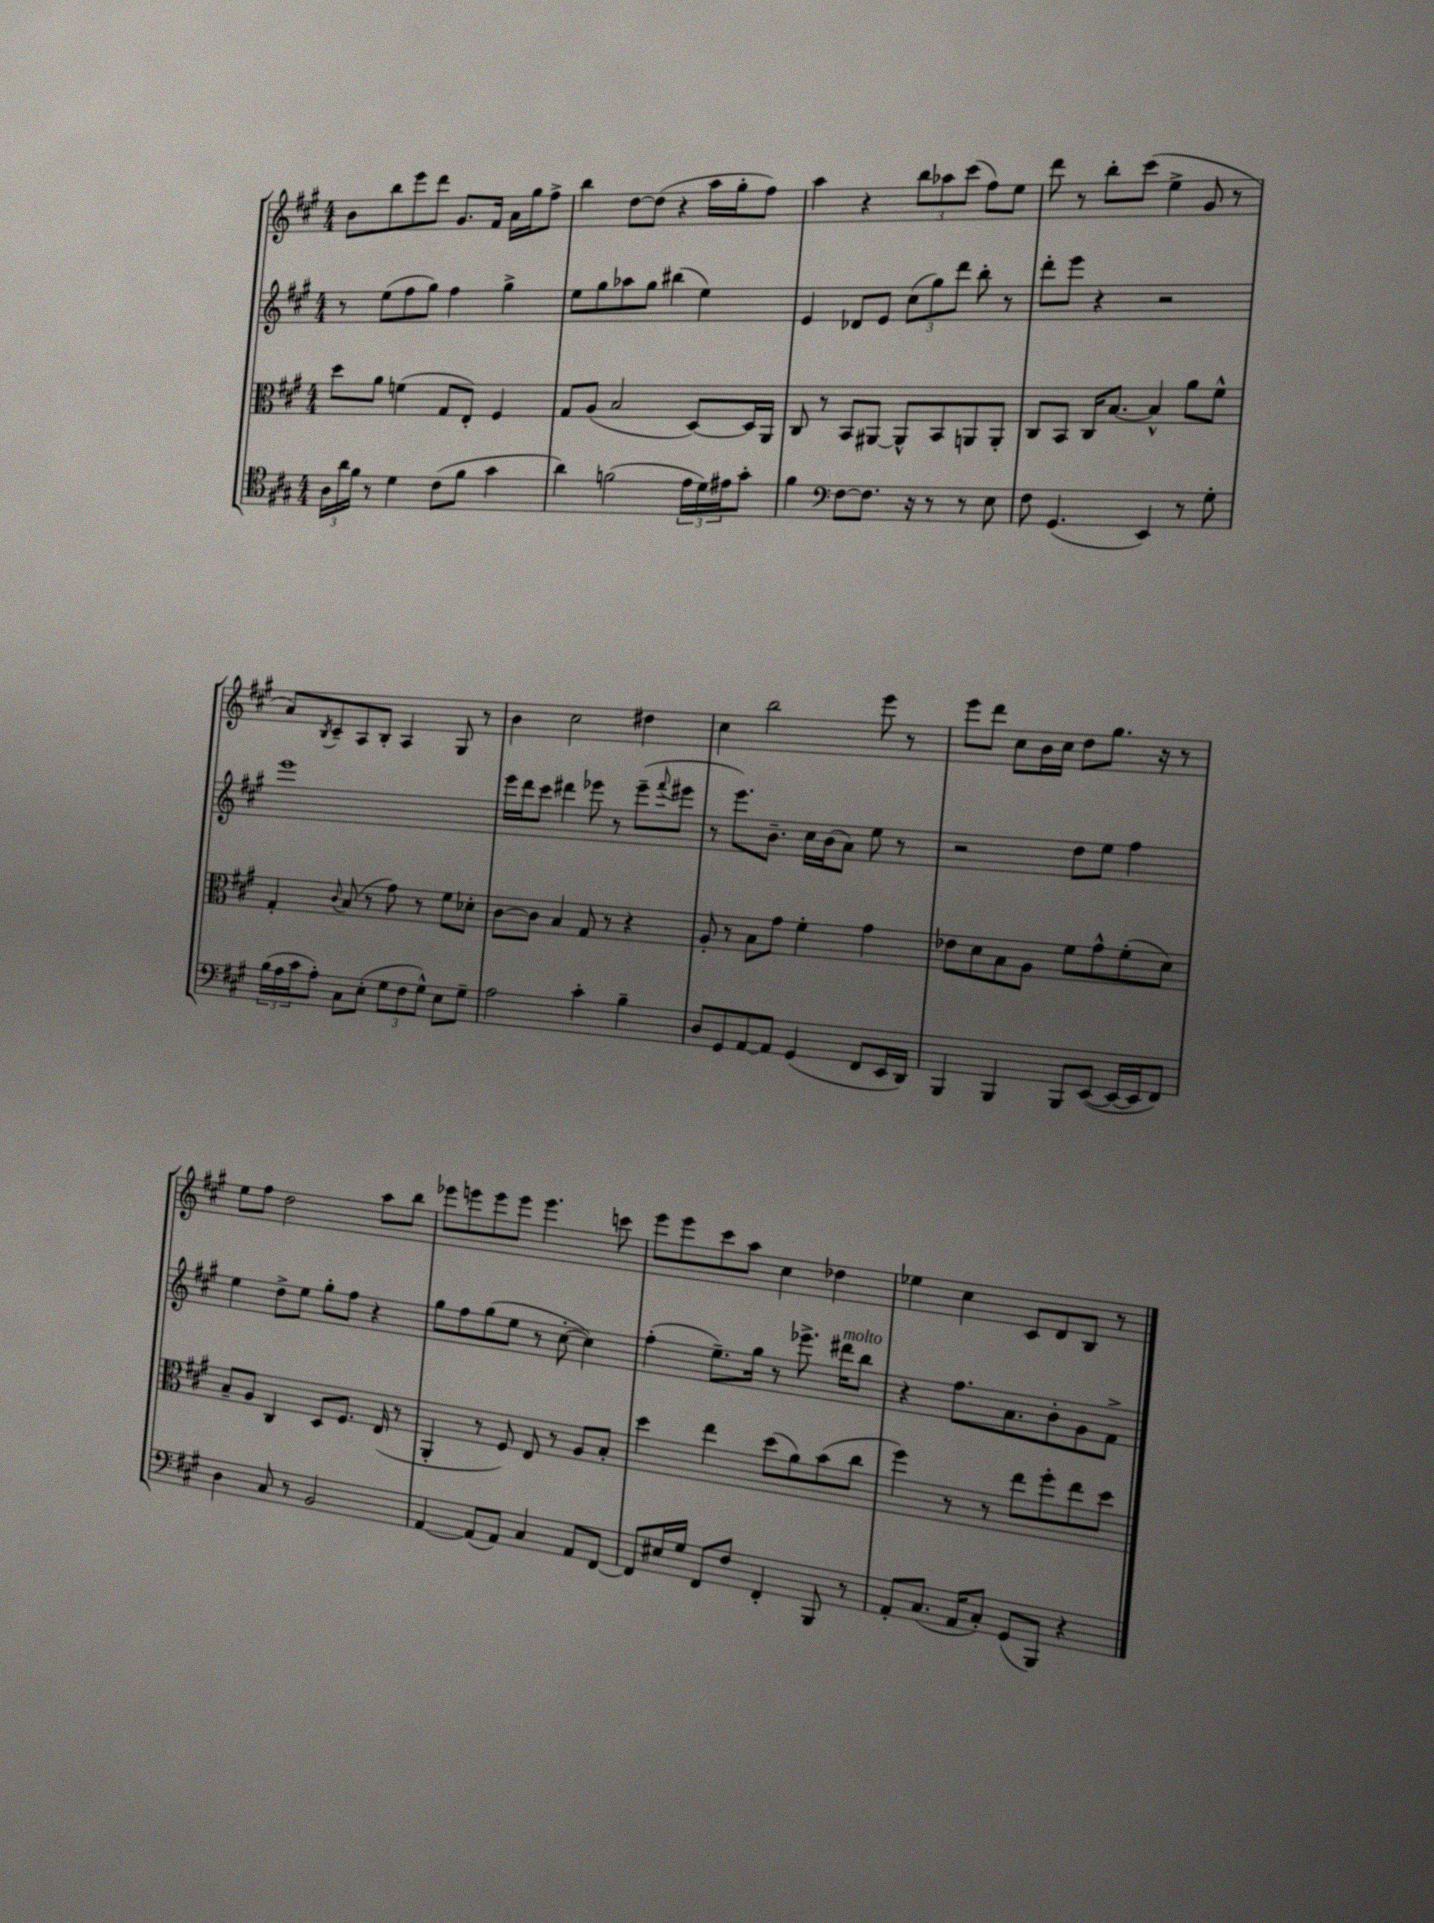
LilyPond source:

<<
\new StaffGroup <<
\new Staff = "s0" {
    \clef treble \key a \major \numericTimeSignature \time 4/4
    b'8 b''8 e'''8 d'''8 gis'8. fis'16 a'16 gis''16 fis''8-> |
    b''4 d''8~ d''8( r4 a''16 gis''16-. fis''8) |
    a''4 r4 \tuplet 3/2 { b''8 aes''8 cis'''8( } fis''8) e''8 |
    d'''8 r8 b''8-. cis'''8( e''4-> gis'8 r8 |
    a'8) \acciaccatura { b8 } cis'8-- a8 b8-. a4 gis8 r8 |
    b'4 cis''2 dis''4 |
    cis''4 b''2 e'''8 r8 |
    e'''8 d'''8 cis''8 b'16 cis''16 d''8 gis''8. r16 r8 |
    e''8 fis''8 d''2 a''8 b''8 |
    ees'''8 e'''8 e'''8 e'''8 e'''4. c'''8 |
    e'''8 e'''8 cis'''8 a''8 cis''4 des''4 |
    ees''4 cis''4 cis'8 d'8 b8 r8 \bar "|." |
}
\new Staff = "s1" {
    \clef treble \key a \major \numericTimeSignature \time 4/4
    r8 e''8( fis''8 gis''8) fis''4 gis''4-> |
    e''8 gis''8 aes''8 gis''8 bis''4( e''4) |
    e'4 des'8 e'8 \tuplet 3/2 { cis''8( gis''8) d'''8 } b''8-. r8 |
    d'''8-. e'''8 r4 r2 |
    e'''1 |
    e'''16 d'''16 cis'''8 dis'''4 ees'''8 r8 ees'''8--( \appoggiatura { fis'''8 } eis'''8 |
    r8 e'''8.) b'8.-- cis''16 b'16( a'8) e''8 r8 |
    r2 d''8 e''8 fis''4 |
    e''4 d''8-> e''8 gis''8-. fis''8 r4 |
    gis''8 fis''8 gis''8( e''8 r8 cis''8~-. cis''4) |
    fis''4-.( e''8.--) gis''16 r8 ees'''8.-> dis'''16^\markup { \italic "molto" } b''8 |
    r4 fis''8. a'8. b'8-. gis'8 fis'8-> \bar "|." |
}
\new Staff = "s2" {
    \clef alto \key a \major \numericTimeSignature \time 4/4
    d''8 a'8 f'4( gis8 e8-.) fis4 |
    gis8 a8( b2 d8~) d16 a,16 |
    cis8 r8 b,8 ais,8~ ais,8-^ b,8 a,8 a,8-. |
    cis8 b,8 cis16 b8.~ b4-^ a'8 fis'8-^ |
    gis4-. \appoggiatura { cis'8 } b8( r8 gis'8) r8 fis'8 des'8-. |
    cis'8~ cis'8 b4 gis8 r8 r4 |
    a8-. r8 b8 gis'8 fis'4-. gis'4 |
    ees'8 d'8 b8 a8 fis'8 gis'8-^ fis'8-.( d'8) |
    b8-- a8 cis4 d8 fis8. e16( r8 |
    a,4-. r8 fis8) e8 r8 a8 b8-. |
    d''4 e''4 d''8( a'8) b'8( cis''8 |
    fis''4) r8 r8 e''8 fis''8-. e''8 d''8 \bar "|." |
}
\new Staff = "s3" {
    \clef tenor \key a \major \numericTimeSignature \time 4/4
    \tuplet 3/2 { a16 a'16 fis'16 } r8 d'4 cis'8( fis'8 gis'4 |
    a'4) f'2( \tuplet 3/2 { e'16 d'16) eis'16 } gis'8-. |
    fis'4 \clef bass fis8~ fis8. r16 r8 r8 e8 |
    fis8 gis,4.( e,4) r8 gis8-. |
    \tuplet 3/2 { b16( a16 cis'16 } a8-.) cis8 e8-.( \tuplet 3/2 { gis8 fis8 gis8-^) } e8 gis8-- |
    a2 cis'4-. b4-- |
    d8 gis,8 a,8~ a,8 gis,4( fis,8 e,16 d,16) |
    b,,4 b,,4 b,,8 e,8~( e,16~ e,16 fis,8) |
    d4 cis8 r8 b,2 |
    a,4~ a,8( a,8) cis4 a,8 fis,8~ |
    fis,8 eis16 gis16 fis,8 fis8 fis,4-. b,,8 r8 |
    a,8-. cis8.( a,16 cis8-.) gis,8( b,,8) r4 \bar "|." |
}
>>
>>
\layout { \context { \Score \remove "Bar_number_engraver" } }
